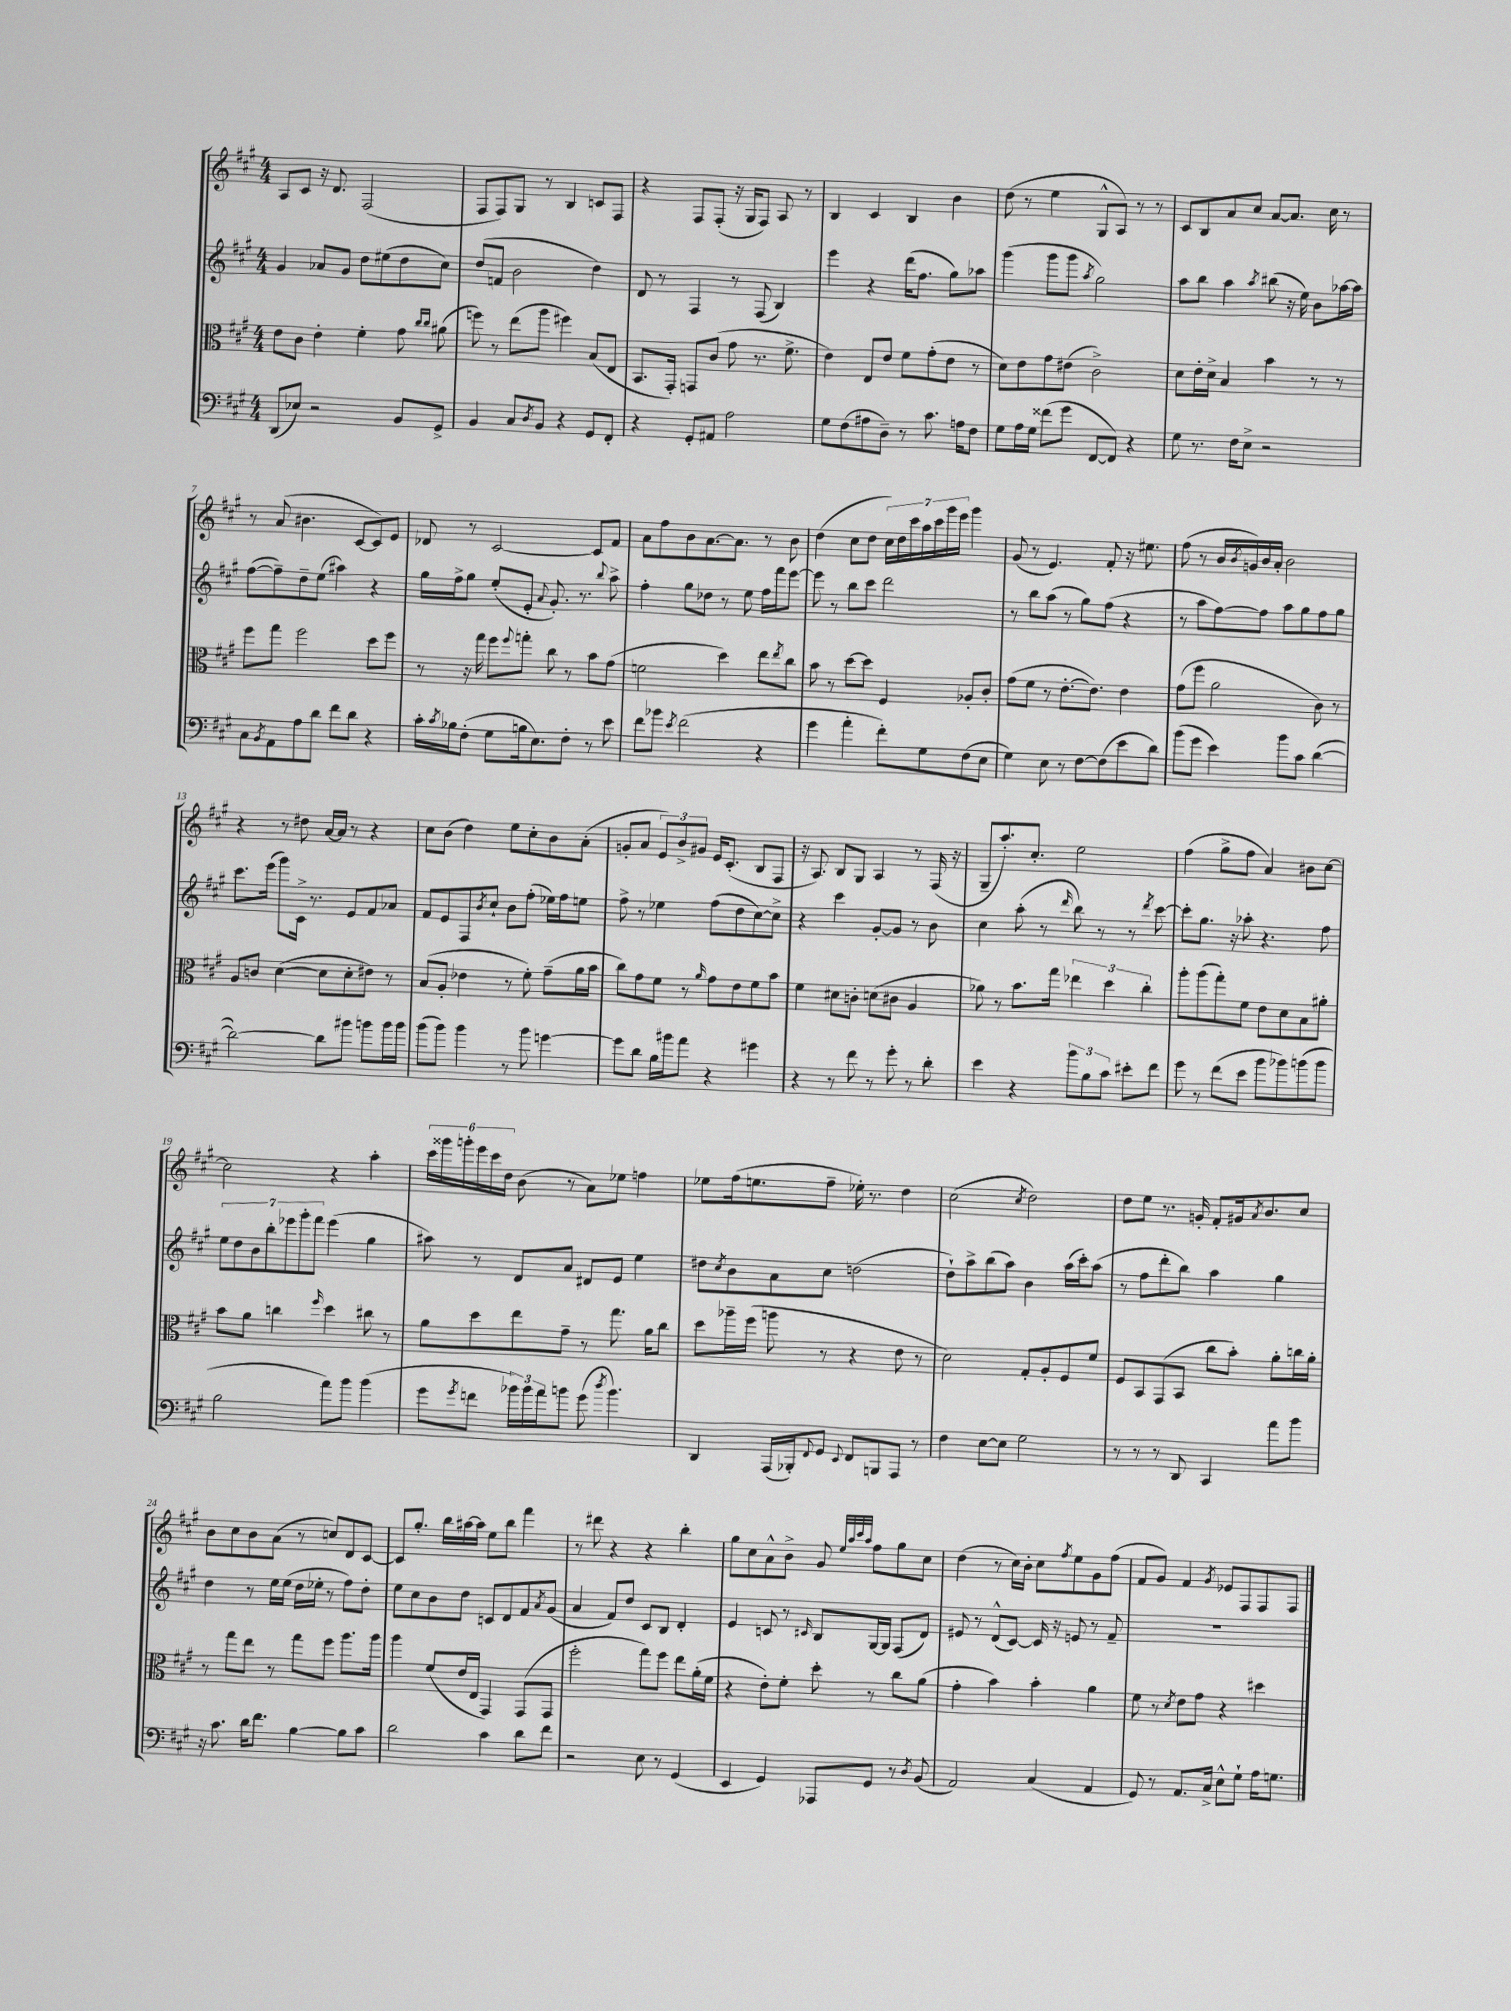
<<
\new StaffGroup <<
\new Staff = "s0" {
    \clef treble \key a \major \numericTimeSignature \time 4/4
    a8 cis'8 r16 d'8. fis2( |
    fis8 fis8) gis8 r8 b4 c'8 fis8 |
    r4 fis8 fis8-.( r16 gis16 fis8) a8 r8 |
    b4 cis'4 b4 b'4 |
    d''8( r8 e''4 gis8-^ a8) r8 r8 |
    cis'8 b8 a'8 cis''8 a'8~ a'8. cis''16 r8 |
    r8 a'8( bis'4. cis'8~ cis'8) e'8 |
    des'8 r8 cis'2~ cis'8 fis'8 |
    a'8 fis''8 b'8 a'8.~ a'8. r8 b'8 |
    d''4( cis''8 d''8 \tuplet 7/4 { cis''16) d''16 cis'''16 a''16 cis'''16 gis'''16 e'''16 } gis'''4 |
    gis'8( r8 e'4.) fis'8-. r16 eis''8. |
    fis''8( r8 b'16 \acciaccatura { b'8 } g'16) b'16 a'16-. b'2 |
    r4 r8 dis''8 a'16~ a'16 r8 r4 |
    cis''8 b'8( d''4) e''8 cis''8-. b'8 a'8-.( |
    g'8-. a'8 \tuplet 3/2 { e'8) b'8-> gis'8 } e'16 cis'8.-.( b8 fis8 |
    r16 a8.) b8 gis8 a4 r8 fis16( r16 |
    gis8-- a''8.-.) cis''8.-. e''2 |
    fis''4( gis''8-> fis''8 a'4) bis'8 cis''8~ |
    cis''2 r4 a''4-. |
    \tuplet 6/4 { cis'''16 gisis'''16 g'''16-. e'''16 cis'''16 d''16 } b'8( r8 a'8) ees''8 f''4 |
    ees''8 fis''16( e''8. fis''8-- ees''16-.) r8. d''4 |
    cis''2( \acciaccatura { cis''8 } d''2) |
    d''8 e''8 r8. g'16-. fis'8-. gis'16 \acciaccatura { a'8 } b'8. cis''8 |
    b'8 cis''8 b'8 a'8( r8 c''8) d'8 cis'8~ |
    cis'8 gis''8.-. b''16 ais''16~ ais''16 e''8 b''8 fis'''4 |
    r8 dis'''8 r4 r4 b''4-. |
    gis''8 cis''8 a'8-^ b'8-> gis'8 \grace { e''32 a''32 cis'''32 a''32 } fis''8 gis''8 cis''8 |
    d''4( r8 cis''16) b'16-. cis''8 \acciaccatura { fis''8 } e''8 gis'8 fis''8( |
    fis'8 gis'8) fis'4 \acciaccatura { gis'8 } ees'8 fis8 fis8 fis8 \bar "|." |
}
\new Staff = "s1" {
    \clef treble \key a \major \numericTimeSignature \time 4/4
    gis'4 aes'8 gis'8 d''8 eis''8( d''8 cis''8) |
    d''8( f'8 b'2 d''4) |
    d'8 r8 fis4 r8 fis8( b4) |
    e'''4 r4 d'''16( fis''8. gis''8) aes''8 |
    gis'''4( gis'''8 gis'''8 \acciaccatura { a''8 } gis''2) |
    a''8 b''8 a''4 \acciaccatura { a''8 } bis''8( r16 e''16) b'8 aes''16~ aes''16 |
    fis''8~( fis''8--) d''8-- e''8( ais''4) r4 |
    gis''16 fis''16-> gis''8 e''8-.( e'8-. \appoggiatura { a'8 } gis'8.-.) r8. \appoggiatura { b''8 } a''8-> |
    fis''4-. gis''8 des''8 r8 e''8 fis''16 fis'''16 e'''8~ |
    e'''8 r8 b''8 cis'''8 d'''2 |
    r8 b''8 a''8( r8 gis''8) fis''8( r4 |
    r8 a''8 fis''8~) fis''8 a''8 gis''8 fis''8 gis''8 |
    cis'''8. e'''16( gis'''8) cis'16-> r8. e'8 fis'8 aes'8 |
    fis'8 e'8 fis8 \acciaccatura { b'8 } cis''8-! b'8 fis''8-.( ees''16) fis''16 e''8 |
    fis''8-> r8 ees''4 fis''8( d''8 cis''8~) cis''8-> |
    r4 cis'''4 gis'8~-. gis'8 r8 b'8 |
    cis''4 a''8-.( r8 \grace { d'''16 } b''8) r8 r8 \acciaccatura { d'''8 } cis'''8~ |
    cis'''8-. gis''8. r16 aes''8-. r4. fis''8 |
    \tuplet 7/4 { e''8 d''8 b'8 b''8-. ees'''8 gis'''8-. fis'''8 } ees'''4( gis''4 |
    ais''8) r8 d'8 a'8 dis'8 e'8 e''4 |
    dis''8 \acciaccatura { cis''8 } b'8 a'8 cis''8 d''2( |
    d''8-!) a''8-> b''8( a''8) b'4 a''16( cis'''16-.) a''8( |
    r8 fis''8 d'''8-. b''8) a''4 gis''4 |
    d''4 r8 e''16 e''16( d''16 ees''16-. r8 fis''8) d''8-. |
    e''8 cis''8 b'8 d''8 c'8 d'8 fis'8 \acciaccatura { a'8 } gis'8( |
    a'4 fis'8) d''8 cis'8 b8 d'4-. |
    e'4 c'8 r8 \grace { cis'16 } b8 gis16~ gis16 fis8( d'8) |
    eis'8 r8 d'8-^( cis'8~) cis'16 r16 e'8 r8 fis'8-- |
    R1 \bar "|." |
}
\new Staff = "s2" {
    \clef alto \key a \major \numericTimeSignature \time 4/4
    e'8 cis'8 e'4-. fis'4-. gis'8 \grace { cis''16 cis''16 } ais'8( |
    f''8) r8 e''8( a''8 fis''4) b8( e8 |
    b,8. gis,16-.) g,8 cis'8( gis'8 r8. fis'8.-> |
    e'4) e8 e'8 fis'8 gis'8-.( e'8 r8 |
    d'8) e'8 gis'8 eis'8( cis'2->) |
    d'8 e'16-. d'16-> b4 b'4 r8 r8 |
    fis''8 gis''8 fis''2 d''8 fis''8 |
    r8 r16 gis''16 fis''8 \appoggiatura { fis''8 } g''8-. cis''8 r8 b'8 gis'8( |
    f'2 d''4) e''8 \acciaccatura { e''8 } cis''8 |
    b'8 r8 d''8~ d''8 fis4 aes8-. cis'8-. |
    gis'8( fis'8 r8 e'8.~-. e'8.) e'4 |
    gis'8( fis''8 a'2 cis'8) r8 |
    a8 c'8 d'4~( d'8 d'8-. eis'8) r8 |
    b8( a8-. ees'4 r8 fis'8-.) gis'8--( a'16 b'16 |
    cis''8) gis'8 fis'8 r8 \grace { a'16 } gis'8 e'8 fis'8 b'8 |
    fis'4 dis'8 c'8-. d'8( cis'8 a4 |
    aes'8) r8 b'8. gis''16 \tuplet 3/2 { ees''4 d''4 cis''4-. } |
    a''8-. a''8( gis''8-.) fis'8 e'8 d'8 b8 ais'8-. |
    b'8 a'8 c''4 \grace { fis''16 } d''4 cis''8 r8 |
    a'8 d''8 e''8 gis'8-- r8 gis''8. a'16 cis''8 |
    d''8 aes''16-- fis''16( a''8 r8 r4 e'8 r8 |
    d'2) gis8-. a8-. fis8 fis'8 |
    fis8 b,8 gis,8( b,8 cis''8 b'8-.) a'8-. c''16 a'16-. |
    r8 gis''8 e''8 r8 gis''8 fis''8 a''8. a''16 |
    a''4 fis'8( e'16 e16 gis,4) gis,8( gis,8 |
    fis''2-. gis''8) fis''8 e''8 a'16-.( fis'16 |
    r4 e'8-.) fis'8-. d''8-. r8 cis''8 a'8( |
    gis'4-. b'4) b'4-. a'4 |
    fis'8 r8 \acciaccatura { d'8 } e'8 gis'8 r4 dis''4 \bar "|." |
}
\new Staff = "s3" {
    \clef bass \key a \major \numericTimeSignature \time 4/4
    d,8( ees8) r2 b,8 gis,8-> |
    b,4 cis8 \acciaccatura { d8 } b,8 r4 gis,8 fis,8-. |
    r4 gis,8-. ais,8 a2 |
    gis8 fis8( ais8 d8--) r8 cis'8. a16 fis8 |
    gis8 a16 gis16 fisis'8( gis'8 fis,8~ fis,8) r4 |
    gis8 r8. fis16 e8-> r2 |
    cis8 \acciaccatura { b,8 } a,8 a8 d'8 fis'8 d'8 r4 |
    cis'16-. \acciaccatura { cis'8 } bes16 fis8-.( gis8 b16 e8.) fis8-. r8 e'8 |
    fis'8 bes'8 \acciaccatura { e'8 } fis'2( r4 |
    gis'4 a'4-. fis'8-.) gis8 fis8( e8 |
    gis4) e8 r8 fis8~ fis8( e'8 d'8) |
    b'8( gis'8 e'4) b'8 cis'8 d'4~( |
    d'2~) d'8 bis'8 b'8 b'16 b'16 |
    b'8( b'8) b'4 r8 b'8 g'4~ |
    g'8 d'8 b16 bis'16 a'8 r4 gis'4 |
    r4 r8 fis'8 r8 gis'8-. r8 d'8-. |
    e'4 r4 \tuplet 3/2 { b'8 b8 cis'8 } eis'8-. fis'8 |
    gis'8 r8 fis'8( e'8 b'8 bes'8) b'8( b'8 |
    b2 a'8) b'8 b'4( |
    gis'8 \acciaccatura { gis'8 } f'8 \tuplet 3/2 { bes'16) bes'16 a'16 } b'8 gis'8( \acciaccatura { d''8 } b'4.) |
    d,4 a,,16( bes,,16-.) \appoggiatura { fis,8 } gis,8 \appoggiatura { e,8 } fis,8 b,,8 a,,8 r8 |
    fis4 e8~ e8 gis2 |
    r8 r8 r8 d,8 cis,4 a'8 b'8 |
    r16 cis'8. d'16 fis'8. b4~ b8 cis'8 |
    d'2 cis'4 d'8 fis'8 |
    r2 e8 r8 gis,4( |
    e,4 gis,4) aes,,8 gis,8 r8 \acciaccatura { d8 } b,8( |
    a,2) cis4( a,4 |
    gis,8) r8 a,8. cis16-> e8-^ gis8-! a16 g8. \bar "|." |
}
>>
>>
